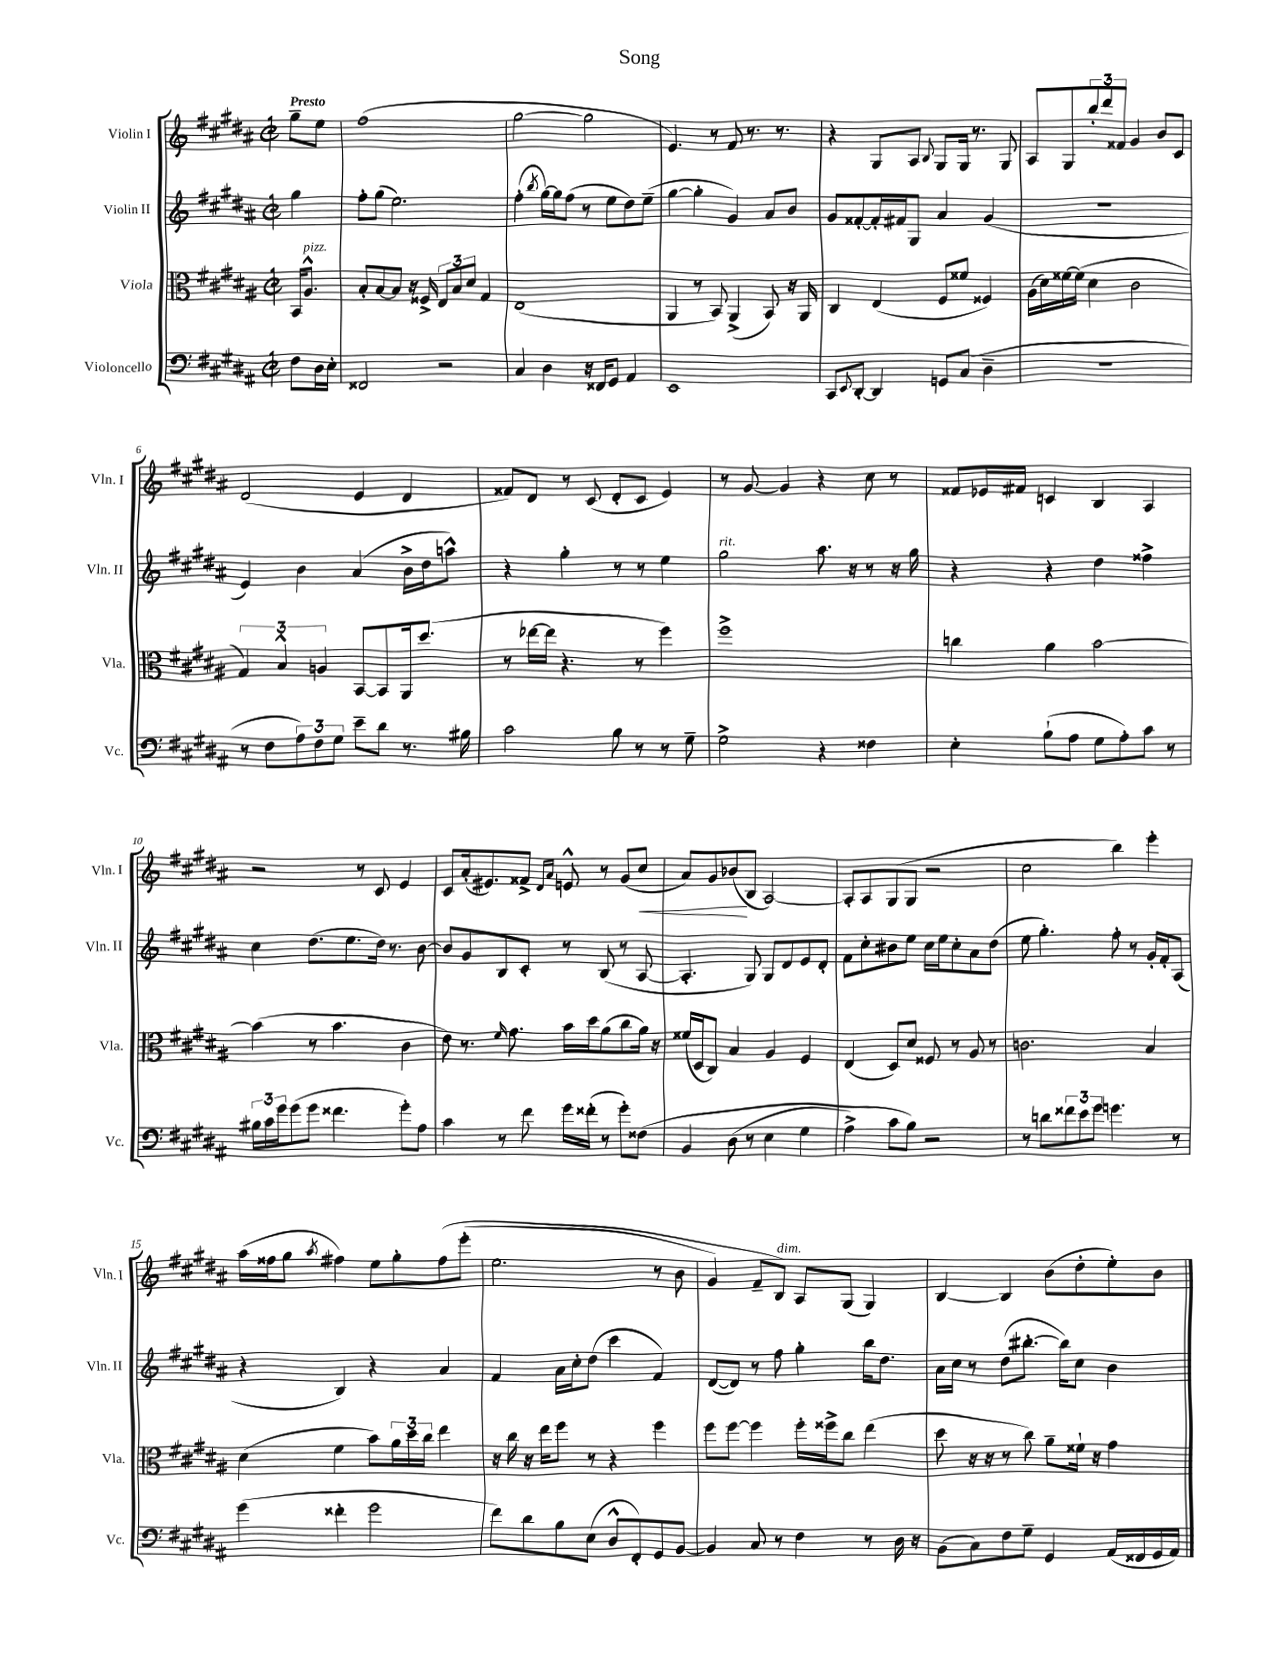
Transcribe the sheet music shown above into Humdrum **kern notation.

**kern	**kern	**kern	**kern	**dynam
*part4	*part3	*part2	*part1	*part1
*staff4	*staff3	*staff2	*staff1	*staff1
*I"Violoncello	*I"Viola	*I"Violin II	*I"Violin I	*
*I'Vc.	*I'Vla.	*I'Vln. II	*I'Vln. I	*
*clefF4	*clefC3	*clefG2	*clefG2	*
*k[f#c#g#d#a#]	*k[f#c#g#d#a#]	*k[f#c#g#d#a#]	*k[f#c#g#d#a#]	*
*M2/2	*M2/2	*M2/2	*M2/2	*
*met(c|)	*met(c|)	*met(c|)	*met(c|)	*
=	=	=	=	=
!	!	!	!LO:TX:a:B:t=Presto	!
8F#\L	16BB/KL	4gg#\	8gg#~\L	.
!	!LO:TX:a:i:t=pizz.	!	!	!
.	8.A#^^/J	.	.	.
16D#\L	.	.	8ee\J	.
16E'\JJ	.	.	.	.
=1	=1	=1	=1	=1
2FF##X/	8B'/L	8ff#'\L	(1ff#	.
.	[8B/	(8gg#\J	.	.
.	8B/J]	2.ee\)	.	.
.	16r	.	.	.
.	16F##X^/	.	.	.
2r	12E/L	.	.	.
.	12B/	.	.	.
.	12d#/J	.	.	.
.	4G#/	.	.	.
=2	=2	=2	=2	=2
4C#/	(1E	(4ff#'\	[2gg#\	.
.	.	8qbb/	.	.
4D#\	.	[16gg#\LL)	.	.
.	.	16gg#\J]	.	.
.	.	(8ff#\J	.	.
16r	.	8r	2gg#\]	.
16FF##X/KL	.	.	.	.
8GG#/J	.	8ee\L	.	.
4AA#/	.	8dd#\)	.	.
.	.	(8ee~\J	.	.
=3	=3	=3	=3	=3
1EE	4AA#/	[4gg#\	4.e/)	.
.	8r	4gg#'\]	.	.
.	8BB/)	.	8r	.
.	(4AA#^/	4g#/)	8f#/	.
.	.	.	8.r	.
.	8BB/)	8a#/L	.	.
.	.	.	8.r	.
.	16r	8b/J	.	.
.	16AA#/	.	.	.
=4	=4	=4	=4	=4
8CC#/L	4C#/	8g#/L	4r	.
8qqEE/	.	.	.	.
[8DD#'/J	.	[8f##X'/	.	.
4DD#/]	(4E/	16f##'/L]	8G#/L	.
.	.	16f#X/J	.	.
.	.	8G#/J	8A#/J	.
.	.	.	8qqB/	.
8GGn/L	8F#/L	4a#/	8G#/L	.
(8C#/J	8f##X/J	.	16G#/Jk	.
.	.	.	8.r	.
4D#~\	4F##X/)	(4g#/	.	.
.	.	.	8G#/	.
=5	=5	=5	=5	=5
1r	(16A#\LL	1r	8A#/L	.
.	16d#\)	.	.	.
.	[16f##X\	.	8G#/	.
.	(16f##\JJ]	.	.	.
.	4d#\	.	12bb'/	.
.	.	.	12ddd#/	.
.	.	.	12f##X/J	.
.	2c#\	.	4g#/	.
.	.	.	8b/L	.
.	.	.	8c#/J	.
!!LO:LB:g=z
=6	=6	=6	=6	=6
8r	6G#/)	4e/)	(2d#/	.
8F#\L	.	.	.	.
.	6B^^/	.	.	.
12A#\)	.	4b\	.	.
12F#\	6An/	.	.	.
12G#\J	.	.	.	.
8e~\L	[8BB/L	(4a#/	4e/	.
8d#\J	8BB/]	.	.	.
8.r	16AA#/k	16b^\LL	4d#/	.
.	(8.dd#/J	16dd#\J	.	.
.	.	8aan^^\J)	.	.
16B#X\	.	.	.	.
=7	=7	=7	=7	=7
2c#\	8r	4r	8f##X/L)	.
.	[16ee-X\LL	.	8d#/J	.
.	16ee-\JJ]	.	.	.
.	4.r	4gg#'\	8r	.
.	.	.	(8c#/	.
8B\	.	8r	8d#'/L	.
8r	8r	8r	8c#/J	.
8r	4ff#\)	4ee\	4e/)	.
8G#~\	.	.	.	.
=8	=8	=8	=8	=8
!	!	!LO:TX:a:i:t=rit.	!	!
2G#^\	1ff#^	2gg#\	8r	.
.	.	.	[8g#/	.
.	.	.	4g#/]	.
4r	.	8.aa#\	4r	.
.	.	16r	.	.
4F##X\	.	8r	8cc#\	.
.	.	16r	8r	.
.	.	16gg#\	.	.
=9	=9	=9	=9	=9
4E'\	4ccn\	4r	8f##X/L	.
.	.	.	16e-X/L	.
.	.	.	16f#X/JJ	.
(8B`\L	4a#\	4r	4cn/	.
8A#\J	.	.	.	.
8G#\L	[2b\	4dd#\	4B/	.
8A#'\)	.	.	.	.
8c#\J	.	4ff##X^\	4A#/	.
8r	.	.	.	.
!!LO:LB:g=z
=10	=10	=10	=10	=10
24B#X\LL	(4b\]	4cc#\	2r	.
24c#\	.	.	.	.
24g#\J	.	.	.	.
(8g#\	.	.	.	.
8g#\J	8r	(8.dd#\L	.	.
4.f##X\	4.b\	.	.	.
.	.	8.ee\	.	.
.	.	.	8r	.
.	.	16dd#\Jk)	8c#/	.
.	.	8.r	.	.
8g#'\L)	4c#\	.	4e/	.
8A#\J	.	[8b\	.	.
=11	=11	=11	=11	=11
4c#\	8e\)	8b/L]	8c#/L	.
.	8.r	8g#/	(16a#'/k	.
.	.	.	8.e#X/)	.
8r	.	8B/	.	.
.	16qqf#/	.	.	.
.	8.g#\	.	.	.
8f#\	.	8c#'/J	8f##X^/J	.
.	.	.	16qqd#/LL	.
.	.	.	16qqa#/JJ	.
16g#\LL	16b\LL	8r	8en^^/	.
(16f##X'\JJ	16dd#\J	.	.	.
8r	(8a#\	(8B/	8r	.
8g#'\L)	8cc#\	8r	(8g#/L	.
!	!	!	!	!LO:HP:b
(8F##X\J	16a#\Jk)	[8A#/	8cc#/J	<
.	16r	.	.	.
=12	=12	=12	=12	=12
4BB/	(16f##X/LL	4.A#'/]	8a#/L)	.
.	16D#/J	.	.	.
.	8C#/J)	.	8g#/	.
(8D#\	4B/	.	(8b-X/	.
8r	.	8G#/)	8B/J	[
4E\	4A#/	8G#/L	[2A#/)	.
.	.	8d#/	.	.
4G#\	4F#/	8e/	.	.
.	.	8d#'/J	.	.
=13	=13	=13	=13	=13
4A#^\)	(4E/	8f#\L	8A#'/L]	.
.	.	8cc#'\	8A#/	.
8c#\L	8D#/L)	8b#X\	(8G#/	.
8B\J)	8d#/J	8ee\J	8G#/J	.
2r	8F##X/	16cc#\LL	2r	.
.	.	16ee\J	.	.
.	8r	8cc#'\	.	.
.	8A#/	8a#\	.	.
.	8r	(8dd#\J	.	.
=14	=14	=14	=14	=14
8r	2.cn\	8ee\	2cc#\	.
8dn\L	.	4.gg#'\)	.	.
12f##X\	.	.	.	.
12e\	.	.	.	.
12g#\J	.	.	.	.
4.gn\	.	8ff#'\	4bb\)	.
.	.	8r	.	.
.	4B/	16g#'/LL	4eee'\	.
.	.	16f#'/J	.	.
8r	.	(8A#/J	.	.
!!LO:LB:g=z
=15	=15	=15	=15	=15
(4g#\	(4d#\	4r	(16aa#\LL	.
.	.	.	16ff##X\J	.
.	.	.	8gg#\J	.
.	.	.	8qaa#/	.
4f##X'\	4f#\	4B/)	4ff#X\)	.
2g#\	8b\L)	4r	8ee\L	.
.	24a#\L	.	8gg#'\	.
.	24dd#\	.	.	.
.	24cc#\JJ	.	.	.
.	4ee\	4a#/	(8ff#\	.
.	.	.	(8eee'\J	.
=16	=16	=16	=16	=16
8f#\L)	16r	4f#/	2.ee\	.
.	16cc#\	.	.	.
8d#\	16r	.	.	.
.	16ee\KL	.	.	.
8B\	8ff#\J	16a#\LL	.	.
.	.	16cc#'\J	.	.
(8E\J	8r	(8dd#\J	.	.
8D#^^/L	4r	4ccc#\	.	.
8FF#'/)	.	.	.	.
8GG#/	4ff#\	4f#/)	8r	.
[8BB/J	.	.	8b\	.
=17	=17	=17	=17	=17
4BB/]	8ff#\L	([8d#/L	4g#/)	.
.	[8ff#\J	8d#/J])	.	.
8C#/	4ff#\]	8r	8f#~/L	.
!	!	!	!LO:TX:a:i:t=dim.	!
8r	.	8ff#\	8B/J)	.
4F#\	16ff#'\LL	4gg#'\	8A#/L	.
.	16ff##X^\J	.	.	.
.	8cc#\J	.	(8G#/J	.
8r	(4ee\	16bb\KL	4G#/)	.
.	.	8.dd#\J	.	.
16D#\	.	.	.	.
16r	.	.	.	.
=18	=18	=18	=18	=18
(8BB\L	8dd#\	16a#\LL	[4B/	.
.	.	16cc#\JJ	.	.
8C#\)	16r	8r	.	.
.	16r	.	.	.
8F#\	8r	(8dd#\L	4B/]	.
8G#~\J	8cc#\)	[8.bb#X'\J	.	.
4GG#/	8a#~\L	.	(8b\L	.
.	.	16bb#\KL])	.	.
.	16f##X`\Jk	8cc#\J	8dd#'\	.
.	16r	.	.	.
(16AA#/LL	4g#\	4b\	8ee'\)	.
16FF##X/	.	.	.	.
16GG#/	.	.	8b\J	.
16AA#/JJ)	.	.	.	.
==	==	==	==	==
*-	*-	*-	*-	*-
